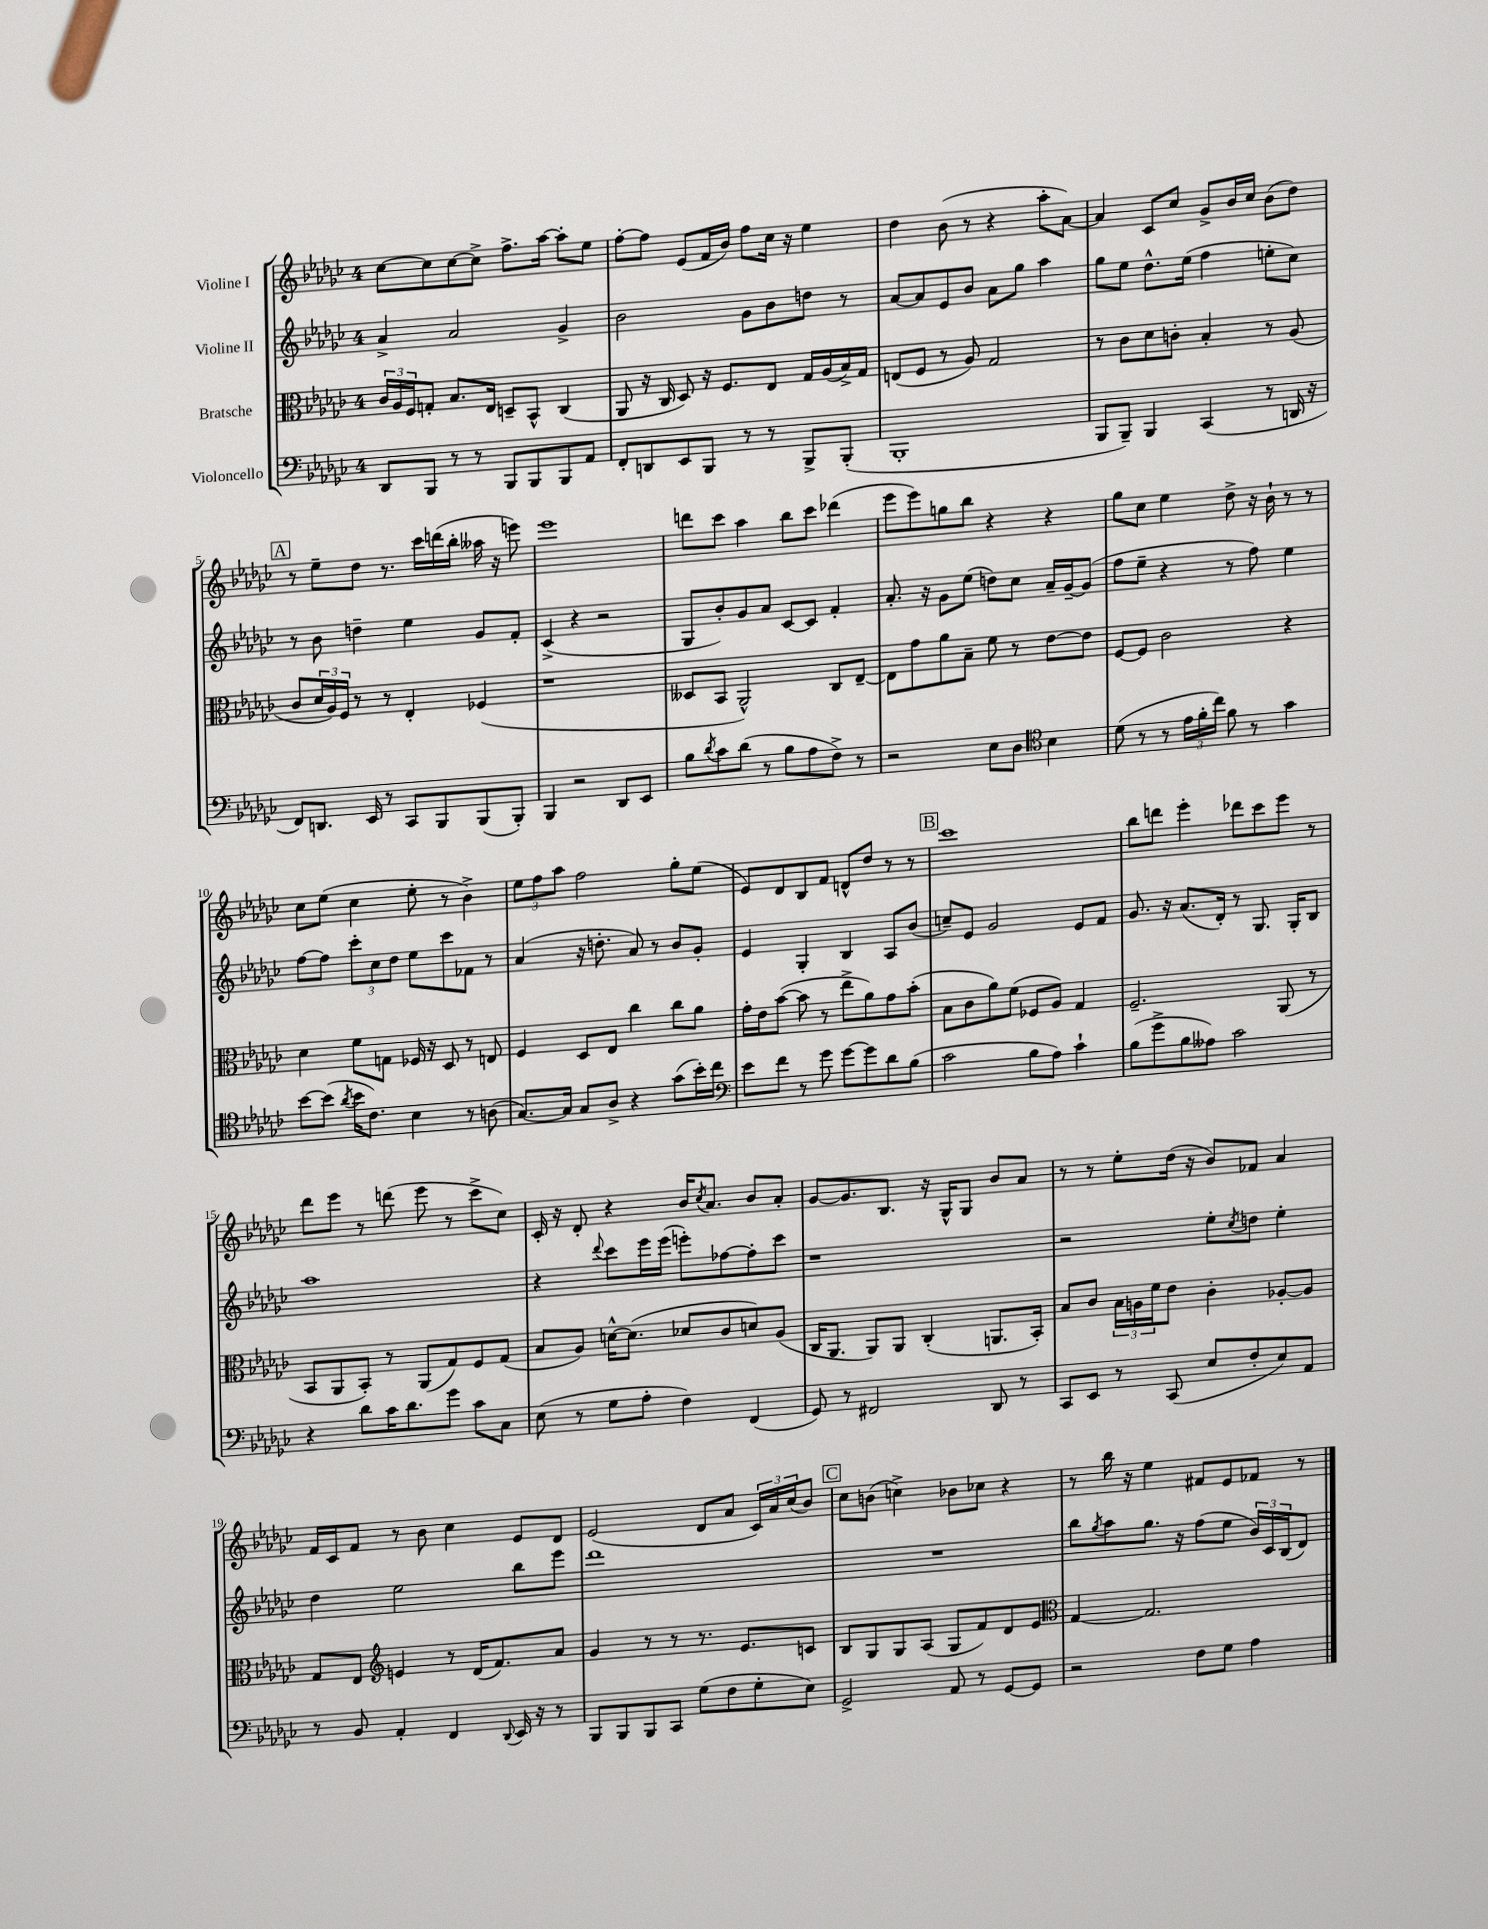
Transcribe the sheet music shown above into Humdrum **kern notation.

**kern	**kern	**kern	**kern
*staff4	*staff3	*staff2	*staff1
*clefF4	*clefC3	*clefG2	*clefG2
*k[b-e-a-d-g-c-]	*k[b-e-a-d-g-c-]	*k[b-e-a-d-g-c-]	*k[b-e-a-d-g-c-]
*M4/4	*M4/4	*M4/4	*M4/4
8DD-	24c-	4a-^	[8cc-
.	24A-	.	.
.	24F	.	.
8BBB-	8G'	.	8cc-]
8r	8.B-	2a-	[8cc-
8r	.	.	8cc-^]
.	16E-	.	.
8BBB-	8D~	.	8.ff^
8BBB-	8BB-^^	.	.
.	.	.	[16aa-
8BBB-	(4C-	4g-^	8aa-']
8AA-	.	.	8ee-
=	=	=	=
8FF'	8AA-	2b-	[8ff'
8DD	16r	.	8ff]
.	16C-	.	.
8EE-	8D-)	.	(8e-
8BBB-	16r	.	16f
.	8.F	.	16b-)
8r	.	8g-	8ff
8r	8E-	8b-	16cc-
.	.	.	16r
8BBB-^	16G-	8dd	4ee-
.	(16A-	.	.
(8BBB-'	16B-^)	8r	.
.	16G-	.	.
=	=	=	=
1BBB-'	(8E	[8a-	4dd-
.	8F	8a-]	.
.	8r	8e-	(8b-
.	8A-)	8b-	8r
.	2G-	8a-	4r
.	.	8gg-	.
.	.	4aa-	8aa-'
.	.	.	[8a-)
=	=	=	=
8BBB-	8r	8gg-	4a-]
8BBB-~)	8c-	8ee-	.
4BBB-	8d-	8.dd-^^	8c-
.	8c'	.	8cc-
.	.	(16ee-	.
(4CC-	4B-'	4ff	8g-^
.	.	.	16b-
.	.	.	16cc-
8r	8r	8ee'	(8b-
16DD	(8A-	8cc-)	8dd-)
16r	.	.	.
=	=	=	=
8FF)	8c-	8r	8r
8.DD	24d-	8b-	8ee-~
.	24A-)	.	.
.	24F	.	.
.	8r	4dd~	8dd-
16EE-	.	.	.
8r	8r	.	8.r
8CC-	4E-'	4ee-	.
.	.	.	16ccc-
8BBB-	.	.	(16ddd
.	.	.	16bb-'
(8BBB-	(4F-	8g-	16aa--
.	.	.	16r
8BBB-')	.	8f'	8eee)
=	=	=	=
4BBB-	1r	(4c-^	1eee-
2r	.	4r	.
.	.	2r	.
8DD-	.	.	.
8EE-	.	.	.
=	=	=	=
8B-	8D--	8G-	8ddd
8qd-	.	.	.
8c-	8BB-	8b-')	8ccc-
(8d-	2AA-^^)	8g-	4aa-
8r	.	8a-	.
8B-	.	[8c-	8bb-
8A-	.	8c-]	8ccc-
8F^)	8C-	4f'	(4ddd-
8r	[8E-~	.	.
=	=	=	=
2r	8E-]	8.a-'	8eee-
.	8g-	.	8eee-)
.	.	16r	.
.	8a-	8g-	8gg
.	8B-~	(8ee-	8bb-
8E-	8f	8dd)	4r
8D-	8r	8cc-	.
*clefC4	*	*	*
4B-	[8e-	16a-~	4r
.	.	[16g-~	.
.	8e-]	(8g-]	.
=	=	=	=
(8d-	[8F	8ff	8gg-
8r	8F]	8ee-~	8cc-
8r	2c-	4r	4ee-
24e-	.	.	.
24f'	.	.	.
24cc-)	.	.	.
8f	.	8r	8dd-^
8r	.	8ff)	16r
.	.	.	16b-`
4g-	4r	4ee-	8r
.	.	.	8r
=	=	=	=
[8b-	4d-	[8ff	8cc-
(8b-]	.	8ff]	(8ee-
8qa-	.	.	.
16b-	8f	12ccc-'	4cc-
8.c-)	.	.	.
.	.	12cc-	.
.	8G	.	.
.	.	12dd-	.
4B-	16F-	8ee-	8ee-'
.	16r	.	.
.	8D-	8ccc-	8r
8r	8r	8f-	4b-^)
(8A	8E	8r	.
=	=	=	=
[8.G-)	4F	(4a-	12ee-
.	.	.	12ff
.	.	.	12aa-
16G-]	.	.	.
8G-	8D-	16r	2ff
.	.	8.dd'	.
8A-^	8E-	.	.
4r	4cc-	8a-)	.
.	.	8r	.
(8g-	8cc-	8b-	8gg-'
16b-')	8a-	8g-'	(8ee-
16cc-	.	.	.
=	=	=	=
*clefF4	*	*	*
8e-	16g-'	4e-	8e-)
.	16e-	.	.
8f	([8b-	.	8d-
8r	8b-]	4G-'	8B-
8g-	8r	.	8f
[8g-	8ee-^	4B-	8d^^
8g-]	8a-)	.	8dd-
8d-	8g-	8A-	8r
(8B-	(8b-'	(8b-	8r
=	=	=	=
2c-	8B-	8cc~)	1ccc-
.	8c-	8e-	.
.	8a-)	2g-	.
.	(8f	.	.
8B-	8F-	.	.
8A-)	8A-)	.	.
4c-`	4G-	8e-	.
.	.	8f	.
=	=	=	=
(8B-	2.F~	8.g-	8bb-
8g-^	.	.	8ddd
.	.	16r	.
8B-	.	(8.a-	4eee-'
8A--)	.	.	.
.	.	16d-')	.
2c-	.	8r	8ddd-
.	.	8.G-	8ccc-
.	(8AA-	.	8eee-
.	.	16G-'	.
.	8r	8B-	8r
=	=	=	=
4r	8BB-	1aa-	8ddd-
.	8AA-	.	8eee-
8d-	8BB-')	.	8r
16c-	8r	.	(8ddd
8.d-	.	.	.
.	(8AA-	.	8eee-
8g-	8G-)	.	8r
8c-	8F	.	8ccc-^
8C-	(8G-	.	8cc-)
=	=	=	=
(8E-	8B-	4r	16c-'
.	.	.	16r
8r	8A-)	.	8d-'
.	.	8qqddd-	.
8G-	[16d^^	8ccc-	4r
.	(8.d]	.	.
8A-'	.	16eee-	.
.	.	(16eee-	.
4F)	8d-	8eee')	16b-
.	.	.	8qcc-
.	.	.	8.a-
.	8c-	[8ff-	.
(4FF	8d)	8ff-']	8b-
.	(8A-	8ccc-	8a-'
=	=	=	=
8GG-)	16C-	1r	[8g-
.	8.AA-	.	.
8r	.	.	8.g-]
2FF#	8AA-)	.	.
.	.	.	8.B-
.	8AA-	.	.
.	(4C-'	.	16r
.	.	.	16G-^^
.	.	.	8G-
8DD-	8.AA	.	8b-
8r	.	.	8a-
.	16BB-')	.	.
=	=	=	=
8CC-	8B-	2r	8r
8EE-	8c-	.	8r
8r	24B-	.	8ee-'
.	24A	.	.
.	24f	.	.
(8CC-	8e-	.	(16dd-
.	.	.	16r
8E-	4c-'	8ee-'	8b-)
.	.	8qcc-	.
8F'	.	8dd	8f-
8E-)	[8A-'	4ee-'	4a-
8AA-	8A-]	.	.
=	=	=	=
8r	8G-	4dd-	16f
.	.	.	16c-
8BB-	8E-	.	8f
*	*clefG2	*	*
4AA-'	4e	2ee-	8r
.	.	.	8b-
4FF	8r	.	4cc-
.	(16d-	.	.
.	8.f)	.	.
8qqDD-	.	.	.
16EE-	.	8bb-	8e-
16r	.	.	.
8r	8a-	8eee-	8d-
=	=	=	=
8BBB-	4g-	1ddd-	(2e-
8BBB-	.	.	.
8BBB-	8r	.	.
8CC-	8r	.	.
(8G-	8.r	.	8d-
8F	.	.	8a-
.	8.e-	.	.
8G-'	.	.	24c-)
.	.	.	24a-
.	.	.	(24cc-
8E-)	8c	.	8b-)
=	=	=	=
2GG-^	8B-	1r	8cc-
.	8G-	.	(8b
.	8G-	.	4cc^)
.	(8A-	.	.
8AA-	8G-	.	8b-
8r	8f)	.	8cc-
[8GG-	8d-	.	4r
8GG-]	8e-	.	.
=	=	=	=
*	*clefC3	*	*
2r	[4G-	8bb-	8r
.	.	8qgg-	.
.	.	8aa-	16bb-
.	.	.	16r
.	2.G-]	8.gg-	4ee-
.	.	16r	.
8F	.	(8ff	8f#
8G-	.	8ee-	8e-
4A-	.	24b-)	8f-
.	.	24c-	.
.	.	(24B-	.
.	.	8d-)	8r
==	==	==	==
*-	*-	*-	*-
